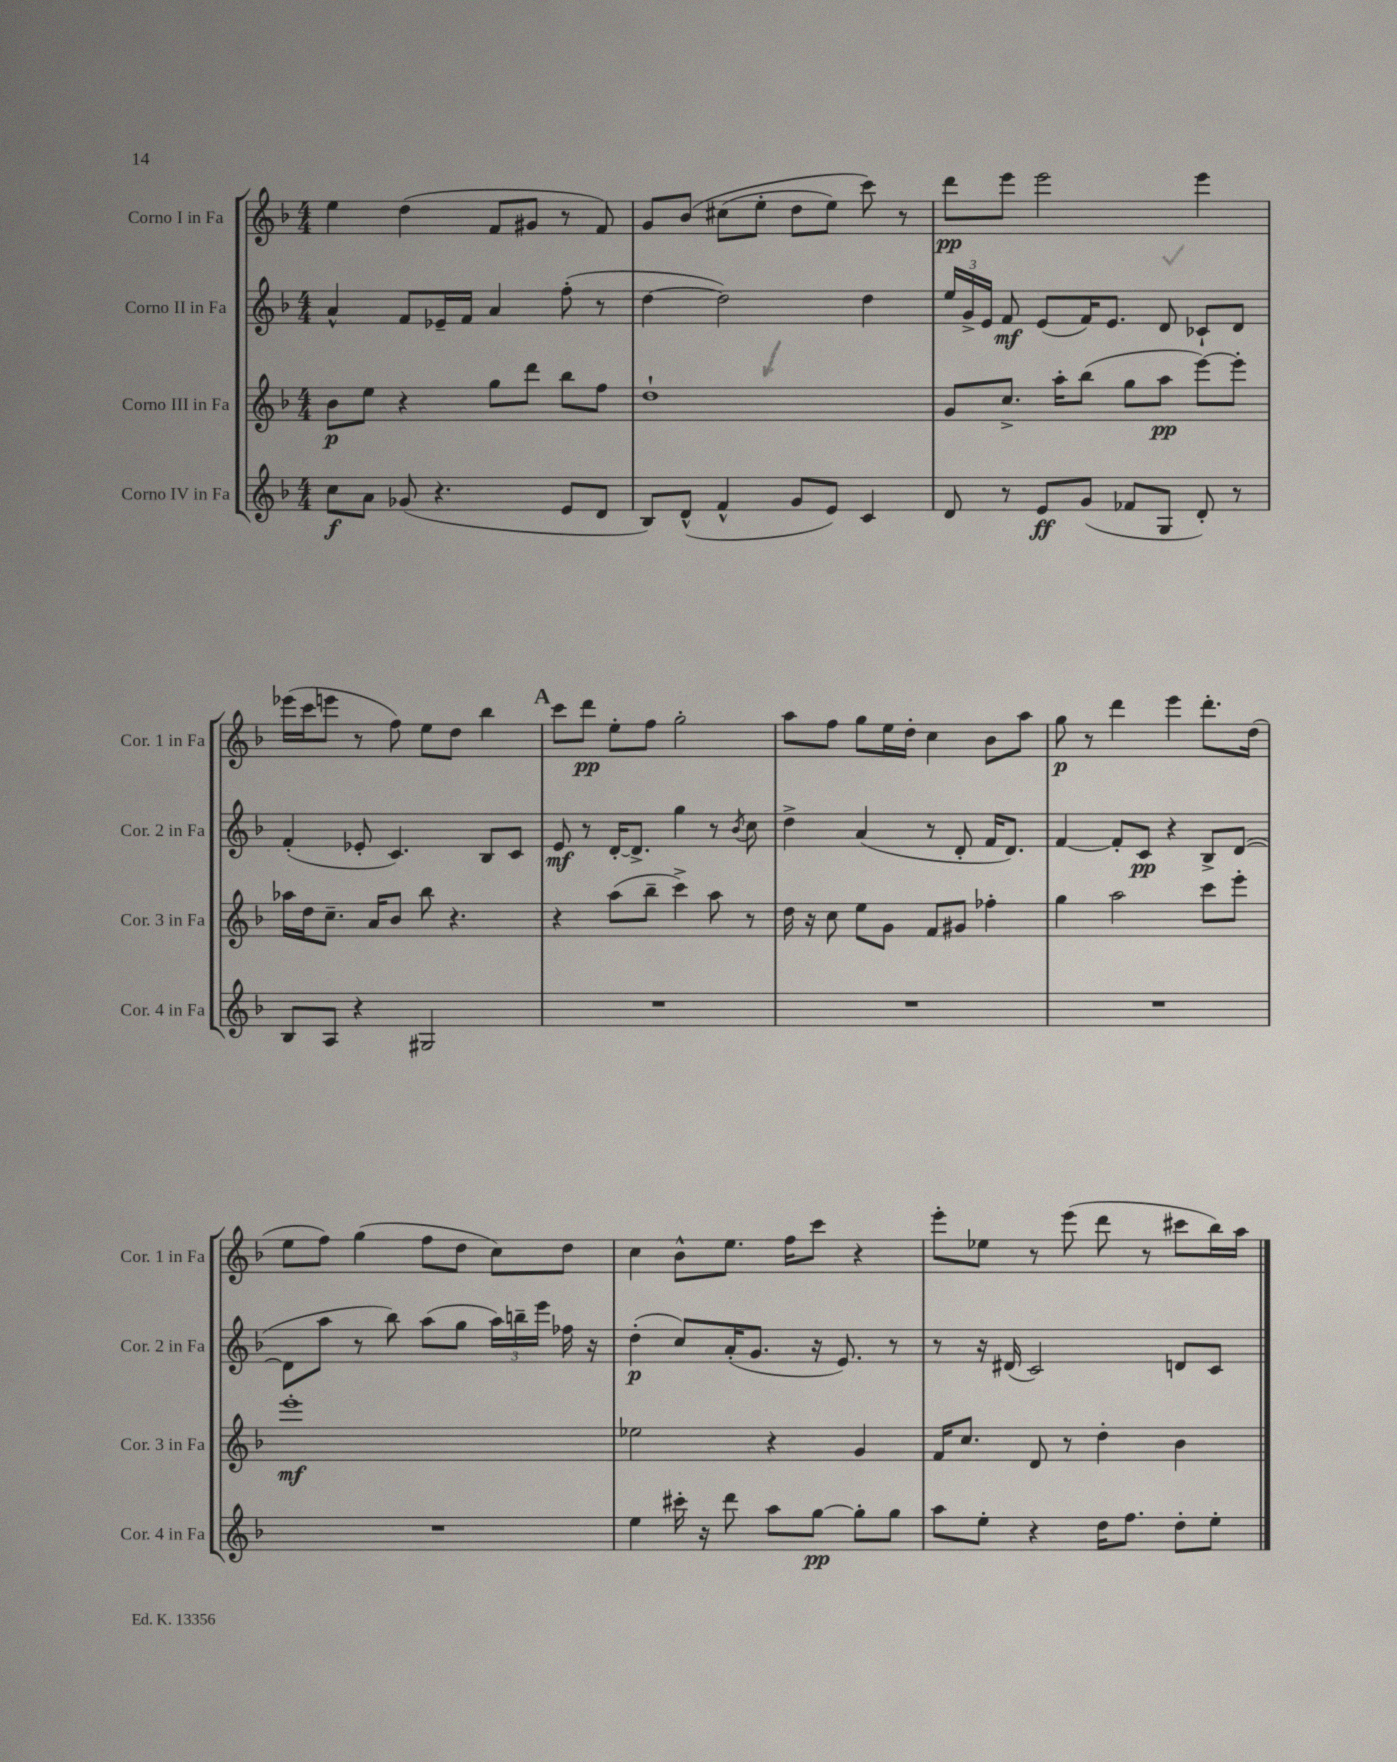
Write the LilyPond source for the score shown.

<<
\new StaffGroup <<
\new Staff = "s0" \with { instrumentName = "Corno I in Fa" shortInstrumentName = "Cor. 1 in Fa" } {
    \clef treble \key f \major \numericTimeSignature \time 4/4
    \autoBeamOff e''4 d''4( f'8[ gis'8] r8 f'8) |
    g'8[ bes'8]\( cis''8[( e''8]-. d''8[ e''8]) c'''8\) r8 |
    d'''8[\pp e'''8] e'''2 e'''4 |
    ees'''16[( c'''16 e'''8] r8 f''8) e''8[ d''8] bes''4 |
    \mark \markup { \bold "A" } c'''8[ d'''8]\pp e''8[-. f''8] g''2-. |
    a''8[ f''8] g''8[ e''16 d''16]-. c''4 bes'8[ a''8] |
    g''8\p r8 d'''4 e'''4 d'''8.[-. d''16]( |
    e''8[ f''8]) g''4( f''8[ d''8] c''8[) d''8] |
    c''4 bes'8[-^ e''8.] f''16[ c'''8] r4 |
    e'''8[-. ees''8] r8 e'''8( d'''8 r8 cis'''8[ bes''16) a''16] \bar "|." |
}
\new Staff = "s1" \with { instrumentName = "Corno II in Fa" shortInstrumentName = "Cor. 2 in Fa" } {
    \clef treble \key f \major \numericTimeSignature \time 4/4
    \autoBeamOff a'4-^ f'8[ ees'16-- f'16] a'4 f''8-.( r8 |
    d''4~ d''2) d''4 |
    \tuplet 3/2 { e''16[ g'16-> e'16] } f'8\mf e'8[( f'16) e'8.] d'8 ces'8[-! d'8] |
    f'4-.( ees'8-. c'4.) bes8[ c'8] |
    \mark \markup { \bold "A" } e'8\mf r8 d'16[~-. d'8.]-> g''4 r8 \acciaccatura { bes'8 } c''8 |
    d''4-> a'4( r8 d'8-. f'16[ d'8.]) |
    f'4~ f'8[-. c'8]\pp r4 bes8[-> d'8]~( |
    d'8[ a''8] r8 bes''8) a''8[( g''8] \tuplet 3/2 { a''16[) b''16-- e'''16] } fes''16 r16 |
    d''4-.\p( c''8[) a'16-.( g'8.] r16 e'8.) r8 |
    r8 r16 dis'16( c'2) d'8[ c'8] \bar "|." |
}
\new Staff = "s2" \with { instrumentName = "Corno III in Fa" shortInstrumentName = "Cor. 3 in Fa" } {
    \clef treble \key f \major \numericTimeSignature \time 4/4
    \autoBeamOff bes'8[\p e''8] r4 g''8[ d'''8] bes''8[ f''8] |
    d''1-! |
    g'8[ c''8.]-> a''16[-. bes''8]( g''8[ a''8]\pp e'''8[~) e'''8]-. |
    aes''16[ d''16 c''8.]-- a'16[ bes'8] bes''8 r4. |
    \mark \markup { \bold "A" } r4 a''8[( bes''8]-- c'''4->) a''8 r8 |
    d''16 r16 c''8 e''8[ g'8] f'8[ gis'8] fes''4-. |
    g''4 a''2 c'''8[ e'''8]-. |
    e'''1-.\mf |
    ees''2 r4 g'4 |
    f'16[ c''8.] d'8 r8 d''4-. bes'4 \bar "|." |
}
\new Staff = "s3" \with { instrumentName = "Corno IV in Fa" shortInstrumentName = "Cor. 4 in Fa" } {
    \clef treble \key f \major \numericTimeSignature \time 4/4
    \autoBeamOff c''8[\f a'8] ges'8( r4. e'8[ d'8] |
    bes8[) d'8]-^( f'4-^ g'8[ e'8]) c'4 |
    d'8 r8 e'8[\ff g'8]( fes'8[ g8] d'8-.) r8 |
    bes8[ a8] r4 gis2 |
    \mark \markup { \bold "A" } R1 |
    R1 |
    R1 |
    R1 |
    e''4 cis'''16-. r16 d'''8 a''8[ g''8]~\pp g''8[-. g''8] |
    a''8[ e''8]-. r4 d''16[ f''8.] d''8[-. e''8]-. \bar "|." |
}
>>
>>
\layout { \context { \Score \remove "Bar_number_engraver" } }
